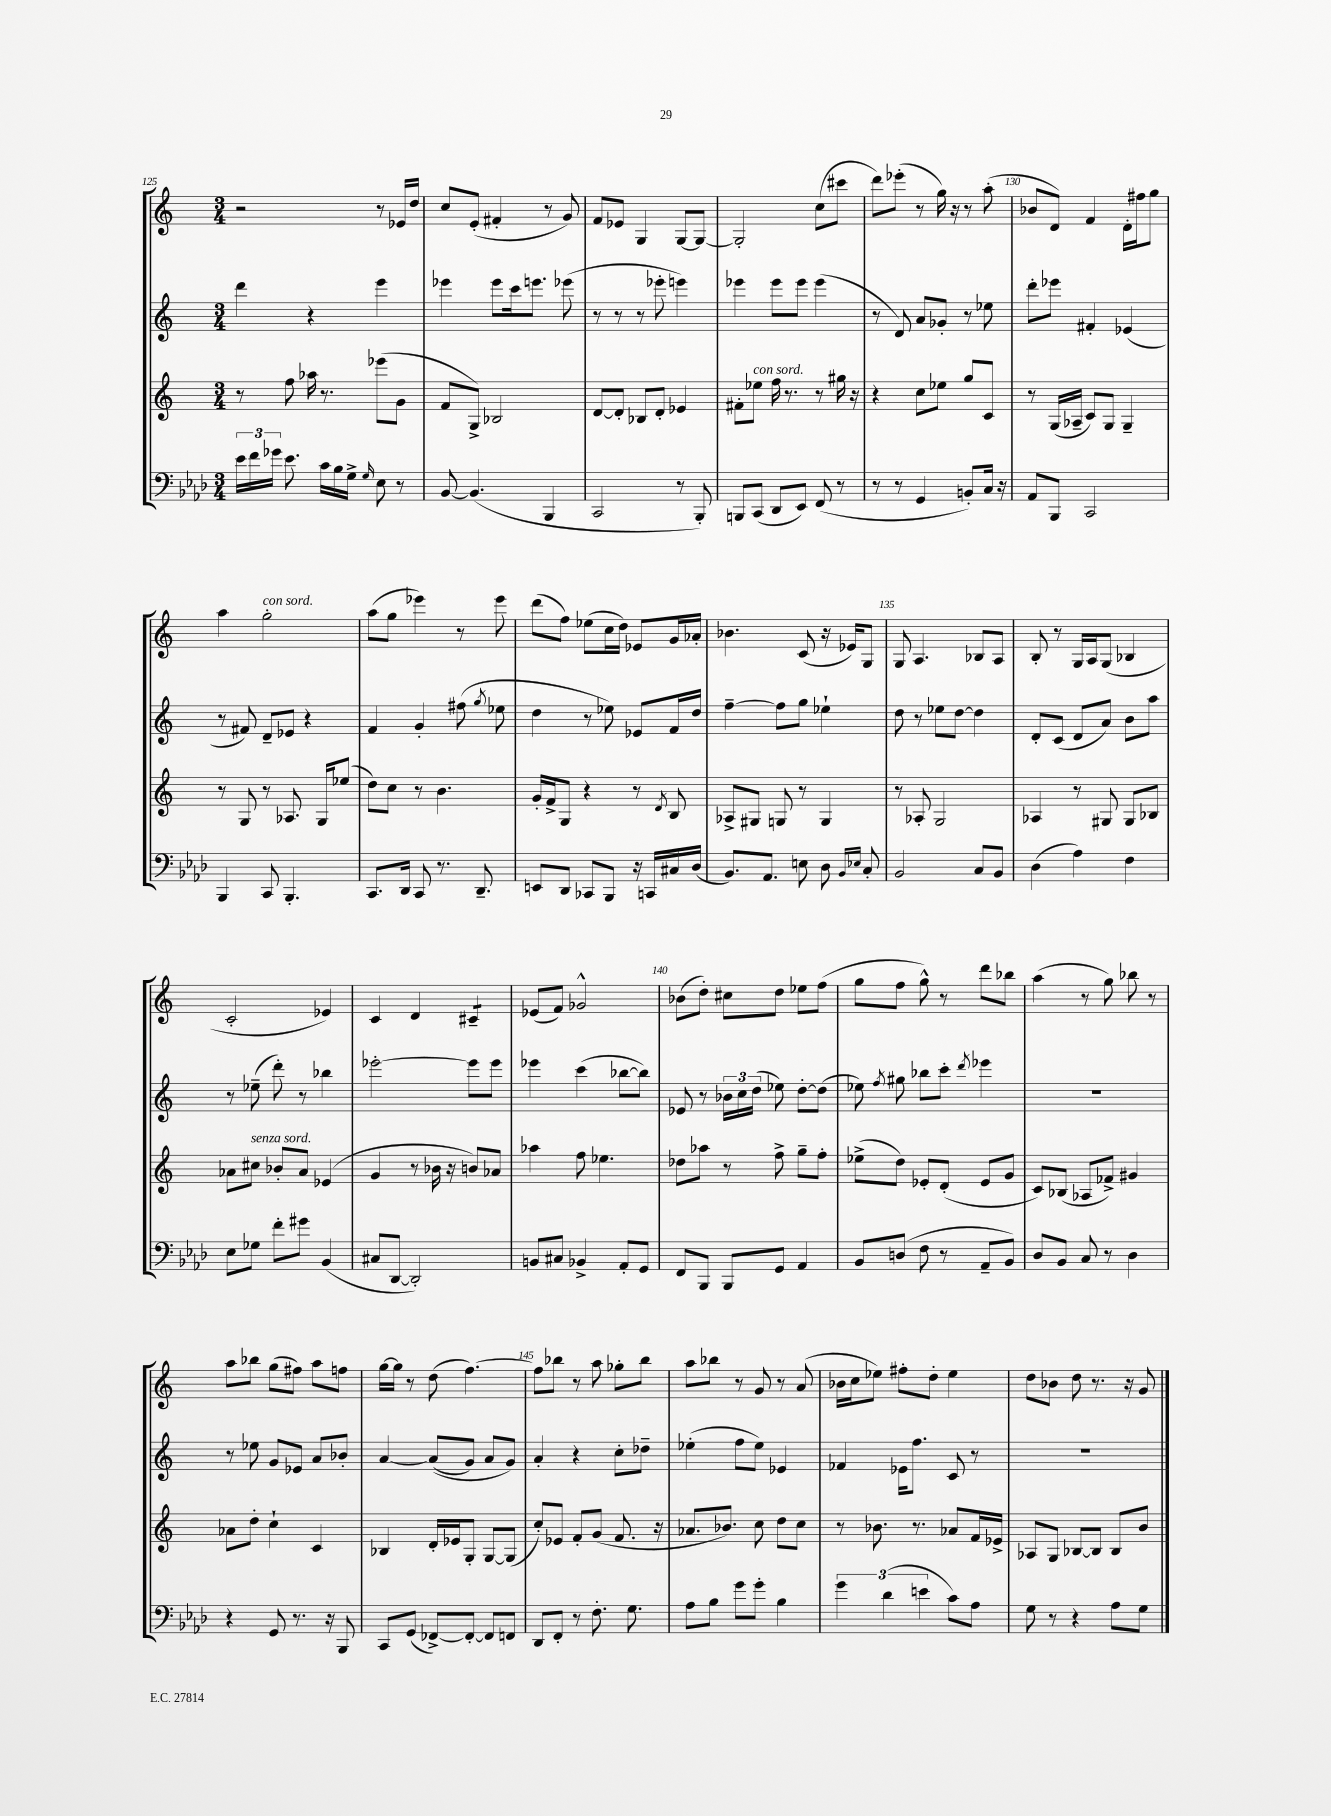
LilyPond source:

<<
\new StaffGroup <<
\new Staff = "s0" {
    \clef treble \key c \major \numericTimeSignature \time 3/4
    \autoBeamOff r2 r8 ees'16[ d''16] |
    c''8[ e'8]-.( fis'4-. r8 g'8) |
    f'8[ ees'8] g4 g8[~ g8]~ |
    g2-. c''8[( cis'''8] |
    d'''8[) ees'''8]-.( r8 g''16) r16 r8 a''8-.( |
    bes'8[ d'8]) f'4 d'16[-. fis''16 g''8] |
    a''4 g''2-.^\markup { \italic "con sord." } |
    a''8[( g''8] ees'''4) r8 ees'''8 |
    d'''8[( f''8]) ees''8[( c''16 d''16]) ees'8[ g'16 aes'16]-. |
    bes'4. c'8( r16 ees'16[) g8] |
    g8 a4. bes8[ a8] |
    b8-. r8 g16[ a16 g8]( bes4 |
    c'2-. ees'4) |
    c'4 d'4 cis'4:8-- |
    ees'8[( f'8]) ges'2-^ |
    bes'8[( d''8]-.) cis''8[ d''8] ees''8[ f''8]( |
    g''8[ f''8] g''8-^) r8 d'''8[ bes''8] |
    a''4( r8 g''8) bes''8 r8 |
    a''8[ bes''8] g''8[( fis''8]) a''8[ f''8] |
    g''16[~ g''16] r8 d''8( f''4.~) |
    f''8[ bes''8] r8 a''8 ges''8[-. bes''8] |
    a''8[ bes''8] r8 g'8 r8 a'8( |
    bes'16[ c''16 ees''8]) fis''8[-. d''8]-. ees''4 |
    d''8[ bes'8] d''8 r8. r16 g'8 \bar "|." |
}
\new Staff = "s1" {
    \clef treble \key c \major \numericTimeSignature \time 3/4
    \autoBeamOff d'''4 r4 e'''4 |
    ees'''4 ees'''8[ c'''16 e'''8.] ees'''8( |
    r8 r8 r8 ees'''8-. e'''4) |
    ees'''4 ees'''8[ ees'''8] ees'''4( |
    r8 d'8) a'8[ ges'8]-. r8 ees''8 |
    d'''8[-. ees'''8] fis'4-. ees'4( |
    r8 fis'8) d'8[-- ees'8] r4 |
    f'4 g'4-. fis''8( \acciaccatura { g''8 } ees''8 |
    d''4 r8 ees''8) ees'8[ f'16 d''16] |
    f''4~-- f''8[ g''8] ees''4-! |
    d''8 r8 ees''8[ d''8]~ d''4 |
    d'8[-. c'8]( d'8[ a'8]) b'8[ a''8] |
    r8 ees''8--( d'''8-.) r8 bes''4 |
    ees'''2~-. ees'''8[ ees'''8] |
    ees'''4 c'''4( bes''8[~ bes''8]) |
    ees'8 r8 \tuplet 3/2 { bes'16[ c''16 d''16]( } ees''8) d''8[~-. d''8]( |
    ees''8) \acciaccatura { f''8 } gis''8 bes''8[ c'''8]-. \acciaccatura { d'''8 } ees'''4 |
    R2. |
    r8 ees''8 g'8[ ees'8] a'8[ bes'8]-. |
    a'4~ a'8[(\( g'8]) a'8[ g'8]\) |
    a'4-. r4 c''8[-. des''8]-- |
    ees''4-.( f''8[ ees''8]) ees'4 |
    fes'4 ees'16[ f''8.] c'8 r8 |
    R2. \bar "|." |
}
\new Staff = "s2" {
    \clef treble \key c \major \numericTimeSignature \time 3/4
    \autoBeamOff r8 f''8 aes''16 r8. ees'''8[( g'8] |
    f'8[ g8]->) bes2 |
    d'8[~ d'8]-. bes8[ d'8]-. ees'4 |
    fis'8[-. ees''8]^\markup { \italic "con sord." } f''16 r8. r8 gis''16 r16 |
    r4 c''8[ ees''8] g''8[ c'8] |
    r8 g16[( aes16]-- c'8[) g8] g4-- |
    r8 g8 r8 aes8. g16[ ees''8]( |
    d''8[) c''8] r8 b'4. |
    g'16[-. f'16-> g8] r4 r8 \acciaccatura { d'8 } b8 |
    aes8[-> gis8] g8 r8 g4 |
    r8 aes8-. g2 |
    aes4 r8 gis8 gis8[ bes8] |
    aes'8[ cis''8]^\markup { \italic "senza sord." } bes'8[-. aes'8] ees'4( |
    g'4 r8 bes'16 r16 b'8[) aes'8] |
    aes''4 f''8 ees''4. |
    des''8[ aes''8] r8 f''8-> g''8[-- f''8]-. |
    ees''8[->( d''8]) ees'8[-. d'8]-.( ees'8[ g'8] |
    c'8[) bes8]( aes8[ fes'8]->) gis'4 |
    aes'8[ d''8]-. c''4-! c'4 |
    bes4 d'16[-. ees'16 g8]-. g8[~ g8]( |
    c''8[-.) ees'8] f'8[-. g'8]( f'8. r16 |
    aes'8.[ bes'8.]) c''8 d''8[ c''8] |
    r8 bes'8. r8. aes'8[ f'16 ees'16]-> |
    aes8[ g8] bes8[~ bes8] bes8[ b'8] \bar "|." |
}
\new Staff = "s3" {
    \clef bass \key aes \major \numericTimeSignature \time 3/4
    \autoBeamOff \tuplet 3/2 { ees'16[ f'16 ges'16] } ees'8. c'16[ bes16 g16]-> \grace { g16 } ees8 r8 |
    bes,8~ bes,4.( bes,,4 |
    c,2 r8 bes,,8-.) |
    b,,8[ c,8]( des,8[ ees,8]) f,8( r8 |
    r8 r8 g,4 b,8[-.) c16] r16 |
    aes,8[ bes,,8] c,2 |
    bes,,4 c,8 bes,,4.-. |
    c,8.[ des,16] c,8 r8. des,8.-- |
    e,8[ des,8] ces,8[ bes,,8] r16 c,16[ cis16 des16]( |
    bes,8.[) aes,8.] e8 des8 \grace { bes,16[ ees16] } c8-. |
    bes,2 c8[ bes,8] |
    des4( aes4) f4 |
    ees8[ ges8] f'8[-. gis'8] bes,4( |
    cis8[ des,8]~ des,2-.) |
    b,8[ cis8] bes,4-> aes,8[-. g,8] |
    f,8[ bes,,8] bes,,8[ g,8] aes,4 |
    bes,8[ d8]( f8 r8 aes,8[-- bes,8]) |
    des8[ bes,8] c8 r8 des4 |
    r4 g,8 r8. r16 bes,,8 |
    c,8[ g,8]( fes,8[~->) fes,8]~-. fes,8[ f,8] |
    des,8[ f,8]-. r8 f8.-. g8. |
    aes8[ bes8] g'8[ g'8]-. bes4 |
    \tuplet 3/2 { g'4 des'4( e'4 } c'8[) aes8] |
    g8 r8 r4 aes8[ g8] \bar "|." |
}
>>
>>
\layout { \context { \Score currentBarNumber = #125 \override BarNumber.break-visibility = ##(#f #t #t) barNumberVisibility = #(every-nth-bar-number-visible 5) } }
